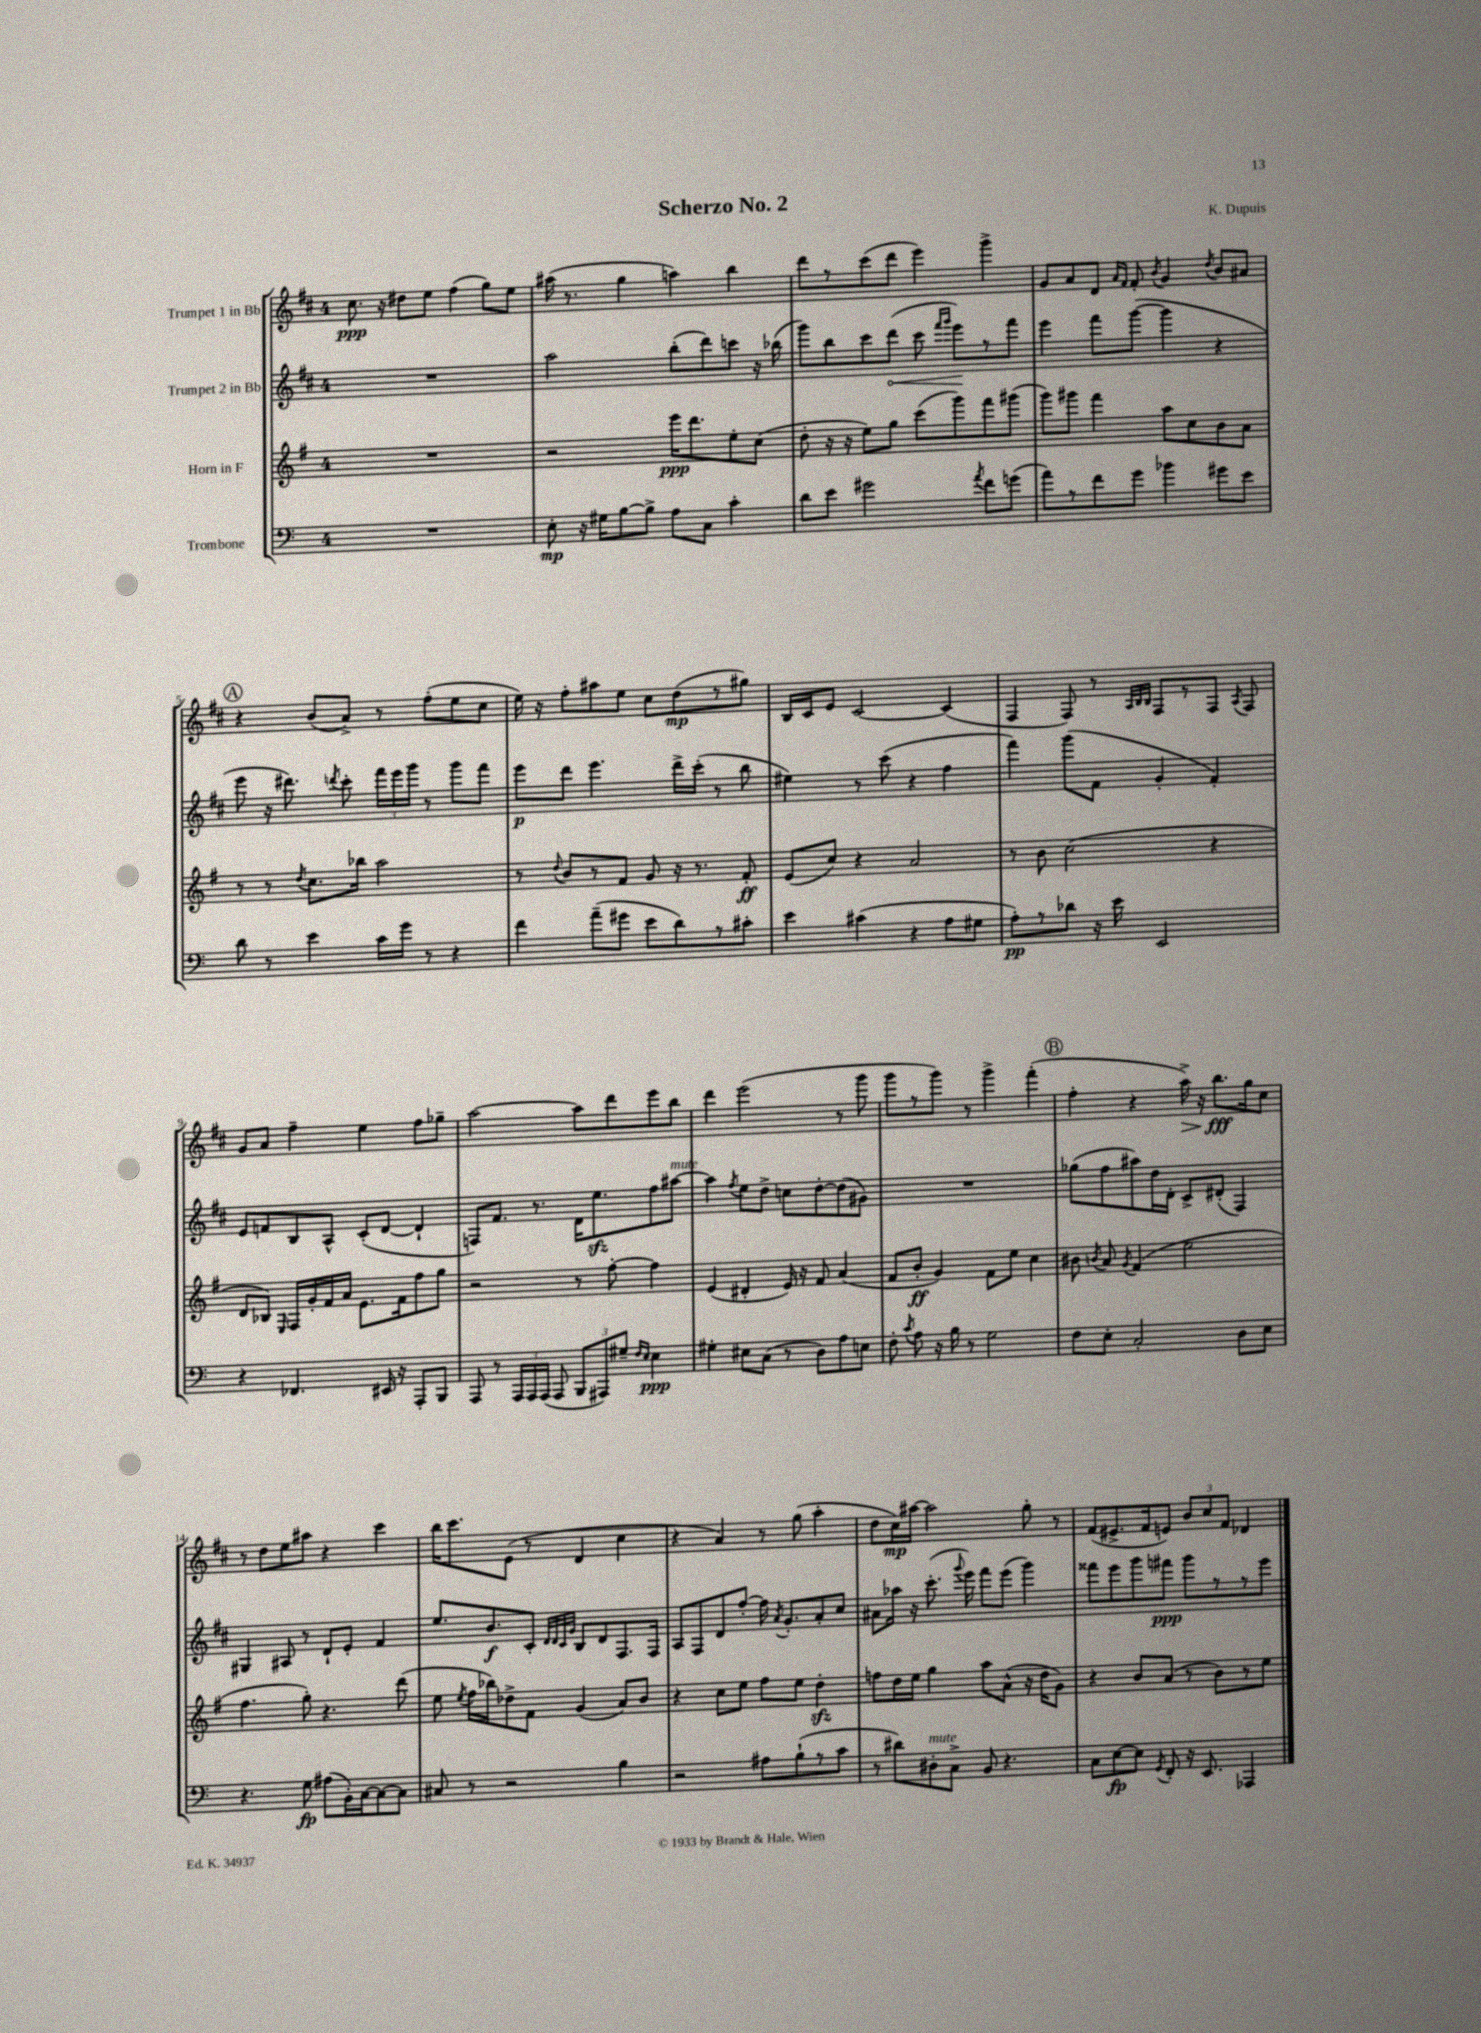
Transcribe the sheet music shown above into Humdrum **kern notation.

**kern	**dynam	**kern	**dynam	**kern	**dynam	**kern	**dynam
*part4	*part4	*part3	*part3	*part2	*part2	*part1	*part1
*staff4	*staff4	*staff3	*staff3	*staff2	*staff2	*staff1	*staff1
*I"Trombone	*	*I"Horn in F	*	*I"Trumpet 2 in Bb	*	*I"Trumpet 1 in Bb	*
*clefF4	*	*clefG2	*	*clefG2	*	*clefG2	*
*k[]	*	*k[f#]	*	*k[f#c#]	*	*k[f#c#]	*
*M4/4	*	*M4/4	*	*M4/4	*	*M4/4	*
=1	=1	=1	=1	=1	=1	=1	=1
1r	.	1r	.	1r	.	8.cc#\	ppp
.	.	.	.	.	.	16r	.
.	.	.	.	.	.	8dd#X\L	.
.	.	.	.	.	.	8ee\J	.
.	.	.	.	.	.	(4ff#\	.
.	.	.	.	.	.	8gg\L)	.
.	.	.	.	.	.	8ee\J	.
=2	=2	=2	=2	=2	=2	=2	=2
8E'\	mp	2r	.	2aa\	.	(16aa#X\	.
.	.	.	.	.	.	8.r	.
16r	.	.	.	.	.	.	.
16G#X\KL	.	.	.	.	.	.	.
[8B\	.	.	.	.	.	4gg\	.
8B^\J]	.	.	.	.	.	.	.
8A\L	.	16eee\KL	ppp	(8bb'\L	.	4aan\)	.
.	.	8.ddd\	.	.	.	.	.
8C\J	.	.	.	8ddd\)	.	.	.
4c'\	.	8ee'\	.	8cccn\J	.	4bb\	.
.	.	(8cc\J	.	16r	.	.	.
.	.	.	.	(16bb-X\	.	.	.
=3	=3	=3	=3	=3	=3	=3	=3
8d\L	.	8dd'\	.	8ggg\L)	.	8ddd\L	.
8e\J	.	16r	.	8bb\	.	8r	.
.	.	16r	.	.	.	.	.
2g#X\	.	8ee\L)	.	8ccc#\	.	(8ccc#\	.
!	!	!	!	!	!LO:HP:b	!	!
.	.	8gg\J	.	(8ddd\J	<	8ddd\J	.
.	.	(8ccc\L	.	8ccc#\	.	4eee\)	.
.	.	.	.	16qqfff#/LL	.	.	.
.	.	.	.	16qqggg/JJ	.	.	.
.	.	8ggg\)	.	8eee\L)	.	.	.
8qa/	.	.	.	.	.	.	.
8f\L	.	8fff#\	.	8r	[	4ggg^\	.
(8gn\J	.	(8ggg#X\J	.	8fff#\J	.	.	.
=4	=4	=4	=4	=4	=4	=4	=4
8a\L)	.	8ggg\L)	.	4eee\	.	8g/L	.
8r	.	8ggg#X\J	.	.	.	8a/	.
8f\	.	4fff#\	.	8fff#\L	.	8d/J	.
.	.	.	.	.	.	16qqa/LL	.
.	.	.	.	.	.	16qqf#/JJ	.
8g\J	.	.	.	([8ggg\J	.	8f#'/	.
.	.	.	.	.	.	8qb/	.
4b-X\	.	8aa\L	.	4ggg\]	.	4g/	.
.	.	8cc\	.	.	.	.	.
.	.	.	.	.	.	8qdd/	.
8g#X\L	.	8b\	.	4r	.	8b/L	.
8e\J	.	8a\J	.	.	.	8a#X/J	.
!!LO:LB:g=z
!!LO:REH:place=s1:t=A
=5	=5	=5	=5	=5	=5	=5	=5
8d\	.	8r	.	8eee\	.	4r	.
8r	.	8r	.	16r	.	.	.
.	.	.	.	8.ddd#X\)	.	.	.
.	.	8qdd/	.	.	.	.	.
4e\	.	8.cc\L	.	.	.	(8b/L	.
.	.	.	.	8qdddn/	.	.	.
.	.	.	.	8ccc#'\	.	8a^/J)	.
.	.	16bb-X\Jk	.	.	.	.	.
16c\LL	.	2aa\	.	24fff#\LL	.	8r	.
.	.	.	.	24eee\	.	.	.
16g\JJ	.	.	.	.	.	.	.
.	.	.	.	24ggg\JJ	.	.	.
8r	.	.	.	8r	.	(8ff#'\L	.
4r	.	.	.	8ggg\L	.	8ee\	.
.	.	.	.	8fff#\J	.	8cc#\J	.
=6	=6	=6	=6	=6	=6	=6	=6
4f\	.	8r	.	8eee\L	p	16ee\)	.
.	.	.	.	.	.	16r	.
.	.	8qqdd/	.	.	.	.	.
.	.	8b/L	.	8ddd\J	.	8ff#'\L	.
(8a~\L	.	8r	.	4.eee\	.	8aa#X\	.
8g#X\J	.	8f#/J	.	.	.	8ee\J	.
8e\L	.	8g/	.	.	.	8cc#\L	.
8d\)	.	16r	.	16ddd^\LL	.	(8dd\	mp
.	.	8.r	.	(16ccc#'\JJ	.	.	.
8r	.	.	.	8r	.	8r	.
8c#X'\J	.	8f#'/	ff	8bb\	.	8gg#X\J)	.
=7	=7	=7	=7	=7	=7	=7	=7
4e\	.	(8e/L	.	4ee#X\)	.	16B/LL	.
.	.	.	.	.	.	16c#/J	.
.	.	8cc/J)	.	.	.	8e/J	.
(4c#X\	.	4r	.	8r	.	[2c#/	.
.	.	.	.	(8ccc#\	.	.	.
4r	.	2a/	.	4r	.	.	.
8A\L	.	.	.	4ff#\	.	(4c#/]	.
8G#X\J	.	.	.	.	.	.	.
=8	=8	=8	=8	=8	=8	=8	=8
8A'\L)	pp	8r	.	4fff#\)	.	4F#/	.
8r	.	8b\	.	.	.	.	.
8d-X\J	.	(2cc\	.	(8ggg\L	.	8F#/)	.
16r	.	.	.	8f#\J	.	8r	.
16e\	.	.	.	.	.	.	.
.	.	.	.	.	.	32qqA/LLL	.
.	.	.	.	.	.	32qqB/	.
.	.	.	.	.	.	32qqB/JJJ	.
2EE/	.	.	.	4g'/	.	8F#/L	.
.	.	.	.	.	.	8r	.
.	.	4r	.	4f#'/)	.	8F#/J	.
.	.	.	.	.	.	8qA/	.
.	.	.	.	.	.	8F#/	.
!!LO:LB:g=z
=9	=9	=9	=9	=9	=9	=9	=9
4r	.	8d/L	.	8e/L	.	8g/L	.
.	.	8B-X/J)	.	8fn/	.	8a/J	.
.	.	16qqE/	.	.	.	.	.
4.FF-X/	.	16F#/LL	.	8B/	.	4ff#~\	.
.	.	16g'/	.	.	.	.	.
.	.	16f#/	.	8A^^/J	.	.	.
.	.	16a/JJ	.	.	.	.	.
.	.	8.e\L	.	(8c#'/L	.	4ee\	.
16EE#X/	.	.	.	[8d/J	.	.	.
16r	.	16f#\k	.	.	.	.	.
8AAA'/L	.	8ff#\	.	4d`/]	.	8ff#\L	.
8BBB/J	.	8gg\J	.	.	.	8gg-X~\J	.
=10	=10	=10	=10	=10	=10	=10	=10
8AAA/	.	2r	.	8Fn/L)	.	[2aa\	.
8r	.	.	.	8.f#/J	.	.	.
24AAA/LL	.	.	.	.	.	.	.
24AAA/	.	.	.	.	.	.	.
.	.	.	.	8.r	.	.	.
(24AAA/JJ	.	.	.	.	.	.	.
8AAA/	.	.	.	.	.	.	.
12BBB/L	.	8r	.	16d\KL	.	8aa\L]	.
.	.	.	.	8.eezz\	.	.	.
12AAA#X/)	.	.	.	.	.	.	.
.	.	[8ff#'\	.	.	.	8ddd\	.
12G#X~/J	.	.	.	.	.	.	.
16qqF/LL	.	.	.	.	.	.	.
16qqE/JJ	.	.	.	.	.	.	.
4E\	ppp	4ff#\]	.	8ff#\	.	8eee\	.
!	!	!	!	!LO:TX:a:i:t=mute	!	!	!
.	.	.	.	[8aa#X\J	.	8bb\J	.
=11	=11	=11	=11	=11	=11	=11	=11
4G#X'\	.	(4e/	.	4aa#\]	.	4ddd\	.
.	.	.	.	8qff#/	.	.	.
8E#X\L	.	4d#X'/	.	8ee\L	.	(2eee\	.
(8C\J	.	.	.	8dd^\J	.	.	.
8r	.	16e/)	.	8ccn\L	.	.	.
.	.	16r	.	.	.	.	.
8D\L)	.	8f#/	.	[8dd'\	.	.	.
8A\	.	(4a/	.	(8dd\]	.	8r	.
8En\J	.	.	.	8g#X\J)	.	8ggg\	.
=12	=12	=12	=12	=12	=12	=12	=12
8F'\	.	8f#/L	.	1r	.	8ggg\L	.
8qc/	.	.	.	.	.	.	.
8A\	.	8b'/J	ff	.	.	8r	.
16r	.	4g/)	.	.	.	8ggg\J)	.
16B\	.	.	.	.	.	.	.
8r	.	.	.	.	.	8r	.
2G\	.	8f#\L	.	.	.	4ggg^\	.
.	.	8ee\J	.	.	.	.	.
.	.	4cc\	.	.	.	(4fff#'\	.
!!LO:REH:place=s1:t=B
=13	=13	=13	=13	=13	=13	=13	=13
8F\L	.	8b#X\	.	(8gg-X\L	.	4ff#'\	.
.	.	8qbn/	.	.	.	.	.
8E'\J	.	8a/	.	8ff#\	.	.	.
.	.	8qg/	.	.	.	.	.
2C'/	.	(4f#/	.	8aa#X\)	.	4r	.
.	.	.	.	16dd\L	.	.	.
.	.	.	.	16d'\JJ	.	.	.
!	!	!	!	!	!	!	!LO:HP:b
.	.	2ee\	.	8c#^/L	.	16aa^\)	>
.	.	.	.	.	.	16r	.
.	.	.	.	(8d#X'/J	.	8.bb\L	fff
8D\L	.	.	.	4F#/)	.	.	.
.	.	.	.	.	.	16gg\k	]
8E\J	.	.	.	.	.	8cc#\J	.
!!LO:LB:g=z
=14	=14	=14	=14	=14	=14	=14	=14
4.r	.	4.ff#\	.	4G#X/	.	8r	.
.	.	.	.	.	.	8dd\L	.
.	.	.	.	8A#X/	.	8ee\	.
8G\	fp	8gg'\)	.	8r	.	8aa#X\J	.
(8A#X\L	.	4.r	.	8d`/L	.	4r	.
16BB'\L)	.	.	.	8e'/J	.	.	.
[16C\J	.	.	.	.	.	.	.
8C\_	.	.	.	4f#/	.	4ccc#\	.
8C\J]	.	(8ddd\	.	.	.	.	.
=15	=15	=15	=15	=15	=15	=15	=15
8C#X/	.	8ee\	.	8.ee/L	.	16bb\KL	.
.	.	.	.	.	.	8.ccc#\	.
.	.	8qee/	.	.	.	.	.
8r	.	16ff#\LL	.	.	.	.	.
.	.	16bb-X\J)	.	8.b/	f	.	.
2r	.	8dd-X^\	.	.	.	(8e\J	.
.	.	8f#\J	.	8c#'/J	.	8r	.
.	.	.	.	32qqd/LLL	.	.	.
.	.	.	.	32qqd/	.	.	.
.	.	.	.	32qqc#/	.	.	.
.	.	.	.	32qqg/JJJ	.	.	.
.	.	(4g/	.	8B/L	.	4d/	.
.	.	.	.	8d/	.	.	.
4B\	.	8a/L)	.	8.F#/	.	4cc#\	.
.	.	8b/J	.	.	.	.	.
.	.	.	.	16F#/Jk	.	.	.
=16	=16	=16	=16	=16	=16	=16	=16
2r	.	4r	.	8A/L	.	4r	.
.	.	.	.	8F#/	.	.	.
.	.	8cc\L	.	8d/	.	4a/)	.
.	.	8ee\J	.	[8ff#'/J	.	.	.
8A#X\L	.	8ff#\L	.	16ff#\]	.	8r	.
.	.	.	.	8qa/	.	.	.
.	.	.	.	8.g'/L	.	.	.
(8B`\	.	8ee\J	.	.	.	(8gg\	.
8r	.	4ddzz'\	.	8a'/	.	4aa'\	.
8c\J	.	.	.	8cc#/J	.	.	.
=17	=17	=17	=17	=17	=17	=17	=17
8r	.	8ffn\L	.	8a#X\L	.	8dd\L	.
8d#X\L)	.	16dd\L	.	16aa-X\Jk	.	16cc#\L)	mp
.	.	16ee\JJ	.	16r	.	[16aa#X\JJ	.
!LO:TX:a:i:t=mute	!	!	!	!	!	!	!
8D#X'\	.	4gg\	.	(8.ccc#'\	.	2aa#\]	.
8C^\J	.	.	.	.	.	.	.
.	.	.	.	8qqggg/	.	.	.
.	.	.	.	16eee\)	.	.	.
8BB/	.	8aa\L	.	8fff#\L	.	.	.
4.r	.	(8a^^\J	.	(8eee\J	.	.	.
.	.	16r	.	4ggg\)	.	8gg'\	.
.	.	16dd\KL	.	.	.	.	.
.	.	8g\J)	.	.	.	8r	.
=18	=18	=18	=18	=18	=18	=18	=18
8C\L	.	4r	.	8fff##X\L	.	(8f#/L	.
[8E\	fp	.	.	8eee\	.	8.e#X^/	.
8E\J]	.	8b/L	.	8ggg\	.	.	.
.	.	.	.	.	.	16f#/k	.
8qGG/	.	.	.	.	.	.	.
8FF'/	.	(8a/J	.	8fff#X\J	ppp	8en/J)	.
16r	.	8r	.	8ggg\L	.	12b/L	.
8.EE/	.	.	.	.	.	.	.
.	.	.	.	.	.	12cc#/	.
.	.	8b\L)	.	8r	.	.	.
.	.	.	.	.	.	12f#/J	.
4AAA-X/	.	8r	.	8r	.	4d-X/	.
.	.	8ee\J	.	8eee\J	.	.	.
==	==	==	==	==	==	==	==
*-	*-	*-	*-	*-	*-	*-	*-
